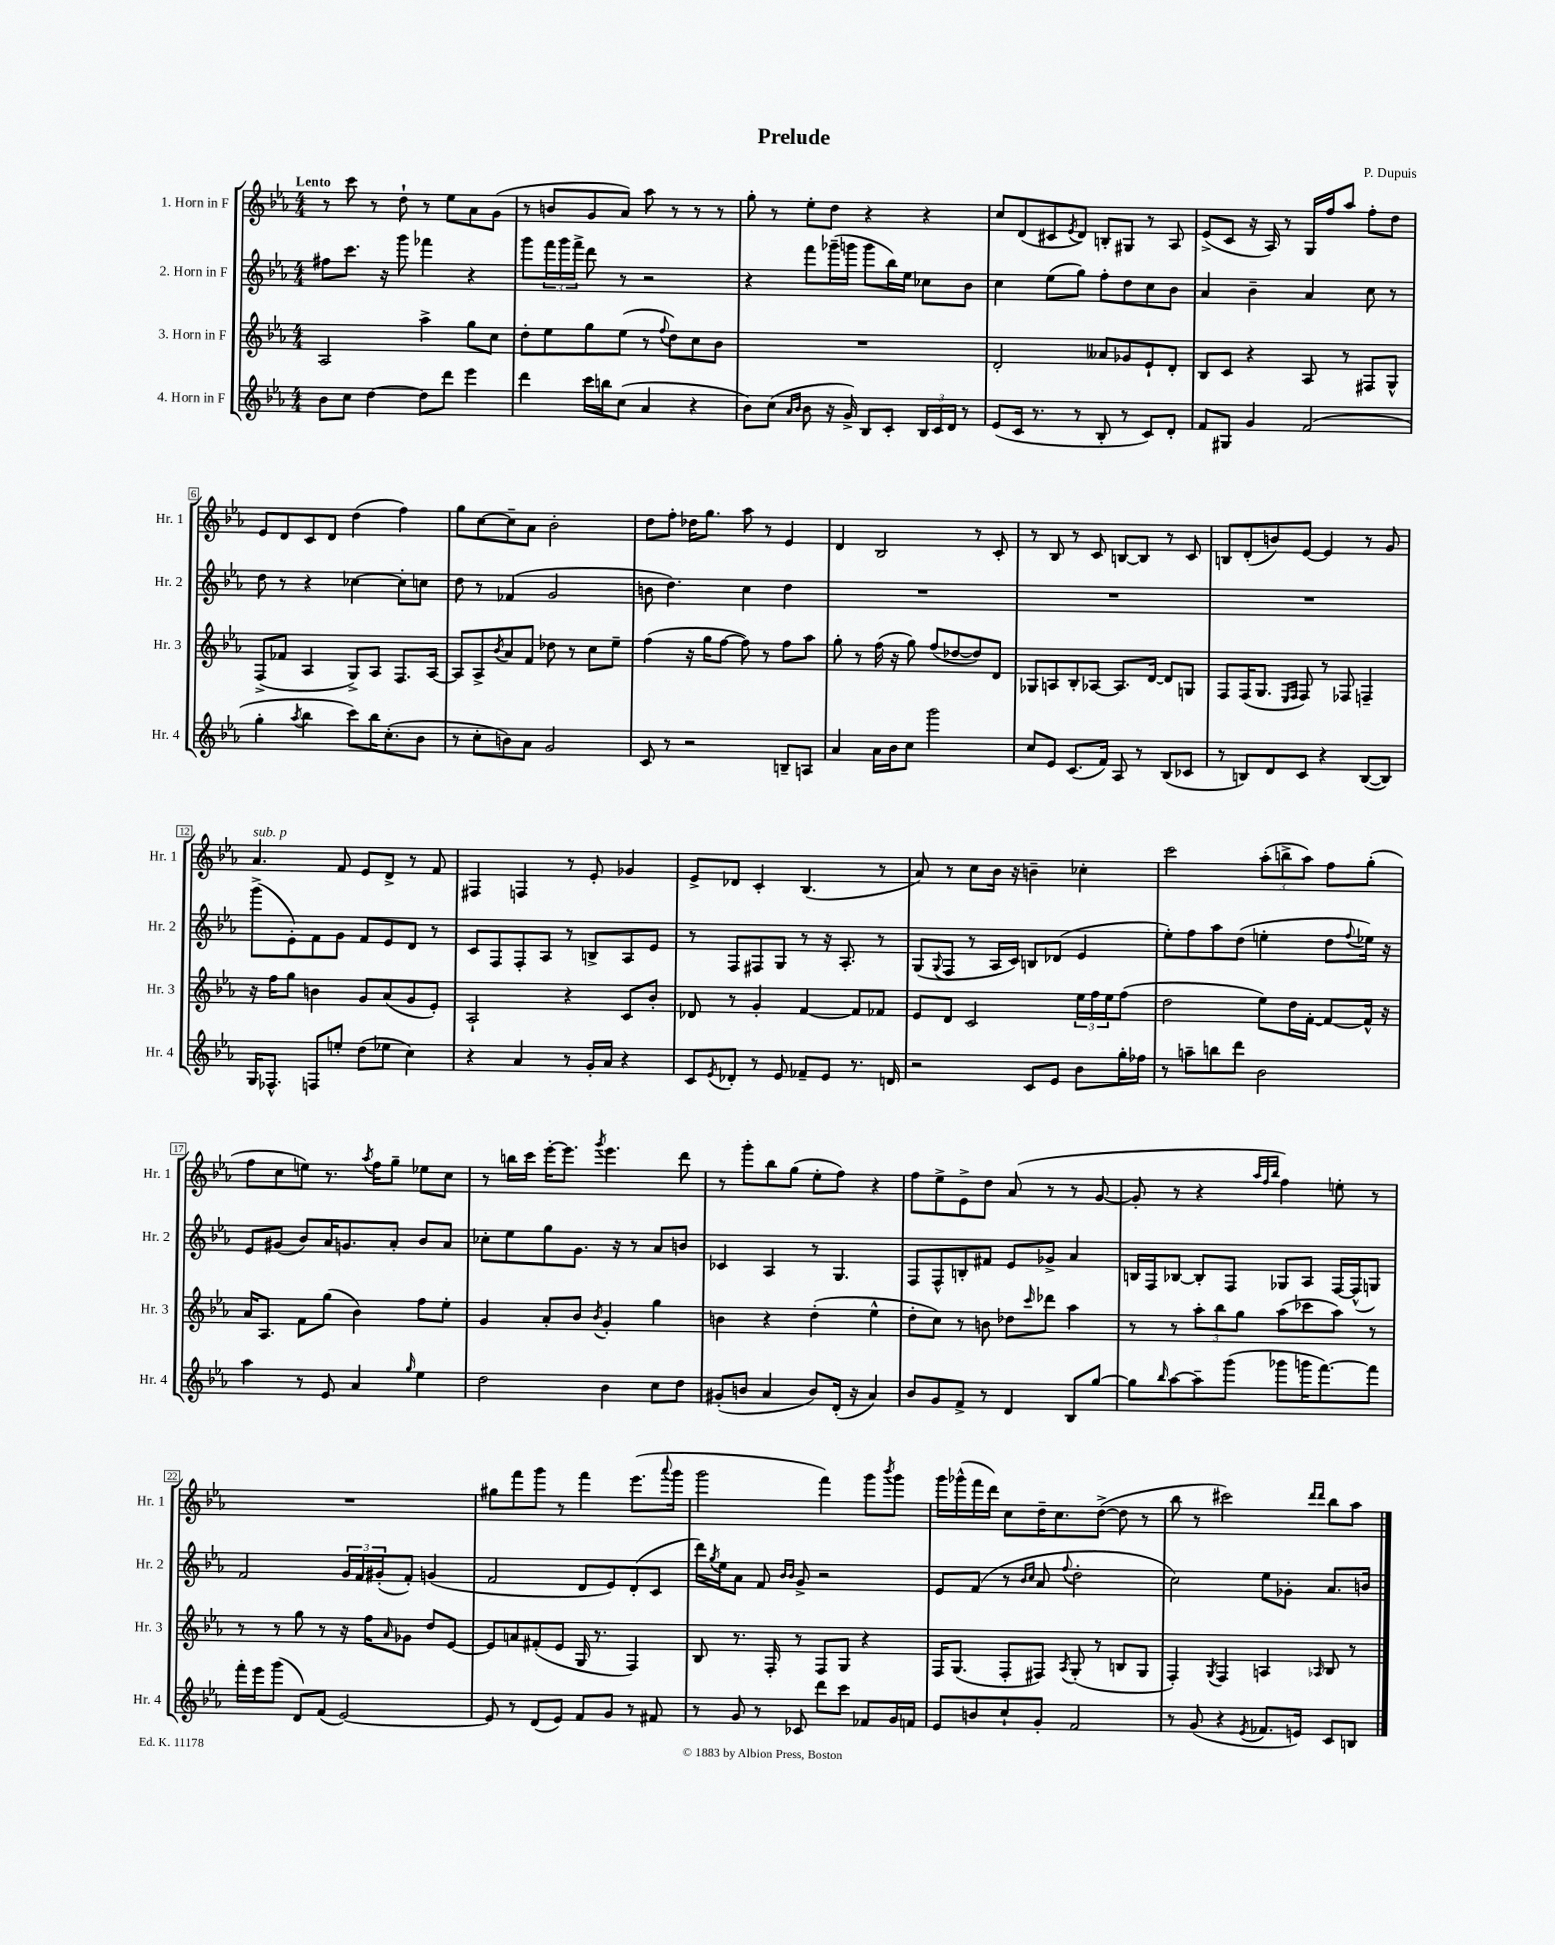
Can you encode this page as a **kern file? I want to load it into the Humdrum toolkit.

**kern	**kern	**kern	**kern
*staff4	*staff3	*staff2	*staff1
*clefG2	*clefG2	*clefG2	*clefG2
*k[b-e-a-]	*k[b-e-a-]	*k[b-e-a-]	*k[b-e-a-]
*M4/4	*M4/4	*M4/4	*M4/4
8b-\L	2A-/	8ff#\L	8r
8cc\J	.	8.ccc\J	8ccc\
[4dd\	.	.	8r
.	.	16r	.
.	.	8ggg\	8dd`\
8dd\]L	4aa-^\	4fff-\	8r
8ddd\J	.	.	8ee-\L
4eee-\	8gg\L	4r	8a-\
.	8cc\J	.	(8g\J
=	=	=	=
4ddd\	8dd'\L	8ggg\L	8r
.	8ee-\	24fff\L	8b/L
.	.	24ggg\	.
.	.	24fff^\JJ	.
16ccc\LL	8gg\	8ddd\	8g/
16bb\J	.	.	.
(8cc\J	(8ee-\J	8r	8a-/J)
4a-/	8r	2r	8aa-\
.	8qqff/	.	.
.	8dd\L)	.	8r
4r	8cc\	.	8r
.	8b-\J	.	8r
=	=	=	=
8b-\L)	1r	4r	8gg'\
(8cc\J	.	.	8r
16qqa-/LL	.	.	.
16qqb-/JJ	.	.	.
8b-\	.	8fff\L	8ee-'\L
16r	.	(16ggg-~\L	8dd\J
16g^/)	.	16ggg\JJ	.
8B-/L	.	8ggg\L	4r
8c'/J	.	16bb-\L)	.
.	.	16ee-\JJ	.
24B-/LL	.	8cc-\L	4r
24c/	.	.	.
24d/JJ	.	.	.
8r	.	8b-\J	.
=	=	=	=
(8e-/L	2d'/	4cc\	8cc/L
16c/Jk	.	.	(8d/
8.r	.	.	.
.	.	(8ee-\L	8c#/
.	.	.	8qe-/
8r	.	8gg\J)	8d/J)
8B-'/	8a--/L	8ff'\L	8B'/L
8r	8g-/	8dd\	8G#/J
8c/L)	8e-`/	8cc\	8r
8d'/J	8d'/J	8b-\J	8A-/
=	=	=	=
8f/L	8B-/L	4a-/	(8e-^/L
8G#/J	8c/J	.	8c/J
4g/	4r	4b-~\	16r
.	.	.	16A-/)
.	.	.	8r
(2f/	8A-/	4a-/	16G/LL
.	.	.	16ff/J
.	8r	.	8aa-/J
.	8F#/L	8cc\	8ff'\L
.	8G^^/J	8r	8dd\J
=	=	=	=
4gg'\	(8F^/L	8dd\	8e-/L
.	8f-/J	8r	8d/
8qaa-/	.	.	.
4bb-\	4A-/	4r	8c/
.	.	.	8d/J
8ccc\L)	8G^/L)	[4cc-\	(4dd\
16bb-\K	8A-/J	.	.
(8.cc'\	.	.	.
.	8.F/L	8cc-'\]L	4ff\)
8b-\J	.	8cc\J	.
.	[16A-/Jk	.	.
=	=	=	=
8r	8A-/]L	8dd\	8gg\L
8cc'\L	8A-^/	8r	[8cc\
.	8qb-/	.	.
8b\)	8a-/	(4f-/	8cc~\]
8a-\J	8f/J	.	8a-\J
2g/	8dd-\	2g/	2b-'\
.	8r	.	.
.	8cc\L	.	.
.	8ee-~\J	.	.
=	=	=	=
8c/	(4ff\	8b\	8dd\L
8r	.	4.dd\)	8ff'\J
2r	16r	.	16dd-\LK
.	16gg\LK	.	8.gg\J
.	[8ff\J	.	.
.	8ff\])	4cc\	8aa-\
.	8r	.	8r
8B~/L	8ff\L	4dd\	4e-/
8A/J	8aa-\J	.	.
=	=	=	=
4a-/	8gg'\	1r	4d/
.	8r	.	.
16a-\LL	(16ff\	.	2B-/
16b-\J	16r	.	.
8cc\J	8gg\)	.	.
2ggg\	(8ff/L	.	.
.	[8dd-/	.	.
.	8dd-/])	.	8r
.	8d/J	.	8c'/
=	=	=	=
8cc/L	8G-/L	1r	8r
8e-/J	8A/	.	8B-/
(8.c/L	8B-'/	.	8r
.	[8A-/J	.	8c/
16f/Jk)	.	.	.
8A-/	8.A-/]L	.	[8B/L
8r	.	.	8B/]J
.	[16d/Jk	.	.
(8B-/L	8d/]L	.	8r
8c-/J	8G/J	.	8c/
=	=	=	=
8r	8F/L	1r	8B/L
8B/L)	(16F/K	.	(8d'/
.	8.G/J	.	.
8d/	.	.	8b/)
.	16qqE-/LL	.	.
.	16qqF/JJ	.	.
8c/J	8F/)	.	[8e-/J
4r	8r	.	4e-/]
.	8F-/	.	.
([8B/L	4F~/	.	8r
8B/]J)	.	.	8g/
=	=	=	=
16G/LK	16r	(8ggg^\L	4.a-/
8.F-^^/J	16ff\LK	.	.
.	8gg\J	8e-'\)	.
8F/L	4b\	8f\	.
8ee'/J	.	8g\J	8f/
(8dd\L	8g/L	8f/L	8e-/L
8ee-\J	(8a-/	8e-/	8d^/J
4cc\)	8g/	8d/J	8r
.	8e-'/J)	8r	8f/
=	=	=	=
4r	2A-`/	8c/L	4F#/
.	.	8F/	.
4a-/	.	8F'/	4F/
.	.	8A-/J	.
8r	4r	8r	8r
16g'/LL	.	8B^/L	8e-'/
16a-/JJ	.	.	.
4r	8c/L	8A-/	4g-/
.	8b-'/J	8e-/J	.
=	=	=	=
8c/L	8d-/	8r	8e-^/L
8qe-/	.	.	.
8d-'/J	8r	8F/L	8d-/J
8r	4g'/	8F#/	4c'/
8e-/	.	8G/J	.
8f-~/L	[4f/	8r	(4.B-/
8e-/J	.	16r	.
.	.	8.A-'/	.
8.r	8f/]L	.	.
.	8f-/J	8r	8r
16d/	.	.	.
=	=	=	=
2r	8e-/L	(8G/L	8a-/)
.	.	8qqG/	.
.	8d/J	8F/J	8r
.	2c/	8r	8cc\L
.	.	16A-/LL	16b-\Jk
.	.	16c/JJ)	16r
8c/L	.	8B/L	4b~\
8e-/J	.	(8d-/J	.
8b-\L	24ee-\LL	4e-/	4cc-'\
.	24ff\	.	.
.	24ee-\J	.	.
16gg'\L	(8ff\J	.	.
16ff-\JJ	.	.	.
=	=	=	=
8r	2dd\	8ee-'\L)	2ccc\
8aa~\L	.	8ff\	.
8bb\	.	8aa-\	.
8ddd\J	.	(8dd\J	.
2b-\	8ee-\L)	4ee'\	(12aa-'\L
.	.	.	12bb^\
.	16dd\L	.	.
.	.	.	12aa-\J)
.	[16f'\JJ	.	.
.	8f/_L	8dd\L	8ff\L
.	.	8qqff/	.
.	16f^^/]Jk	16ee-\Jk)	(8gg'\J
.	16r	16r	.
=	=	=	=
4aa-\	16a-/LK	8e-/L	8ff\L
.	8.A-/J	.	.
.	.	(8g#/J	8cc\
8r	8f\L	8b-/L)	8ee\J)
8e-/	(8gg\J	16a-/K	8.r
.	.	8.g/	.
4a-/	4b-\)	.	.
.	.	.	8qaa-/
.	.	.	16ff\LK
.	.	8a-'/J	8gg~\J
16qqgg/	.	.	.
4ee-\	8ff\L	8b-/L	8ee-\L
.	8ee-'\J	8a-/J	8cc\J
=	=	=	=
2dd\	4g/	8cc-'\L	8r
.	.	8ee-\	16bb\LL
.	.	.	16ccc\JJ
.	8a-'/L	8gg\	[16eee-'\LK
.	.	.	8.eee-\]J
.	8b-/J	8.g\J	.
.	8qb-/	.	8qggg/
4b-\	4g'/	.	4.eee-\
.	.	16r	.
.	.	8r	.
8cc\L	4gg\	8a-/L	.
8dd\J	.	8b/J	8ddd\
=	=	=	=
(8g#'/L	4b\	4c-/	8r
8b/J	.	.	8ggg'\L
4a-/	4r	4A-/	8bb-\
.	.	.	(8gg\J
8b/L)	(4dd'\	8r	8ee-'\L
(16d'/Jk	.	4.G/	8ff\J)
16r	.	.	.
4a-/)	4ee-^^\	.	4r
=	=	=	=
8b-/L	8dd'\L	8F/L	8ff\L
8g/	8cc\J)	8F^^/	8ee-^\
8f^/J	8r	8B'/	8e-^\
8r	8b\	8f#/J	8dd\J
4d/	8dd-\L	8e-/L	(8a-/
.	16qqccc/	.	.
.	8ddd-\J	8g-^/J	8r
8B-/L	4aa-\	4a-/	8r
[8gg/J	.	.	[8g/
=	=	=	=
8gg\]L	8r	16B/LL	8g'/]
.	.	16F/J	.
16qqbb-/	.	.	.
[8aa-\	8r	[8B-/J	8r
8aa-~\]	12aa-'\L	8B-'/]L	4r
.	12bb-\	.	.
(8ggg\J	.	8F/J	.
.	12gg\J	.	.
.	.	.	32qqaa-/LLL
.	.	.	32qqff/
.	.	.	32qqbb-/JJJ
8ggg-\L	(8aa-\L	8G-/L	4ff\)
16ggg\K	8ccc-\	8A-/J	.
[8.fff\)	.	.	.
.	8aa-\J)	[16F/LL	8ee'\
.	.	(16F^^/]J	.
8fff\]J	8r	8G/J)	8r
=	=	=	=
16fff'\LL	8r	2f/	1r
16eee-\J	.	.	.
(8ggg\J	8r	.	.
8d/L)	8gg\	.	.
(8f/J	8r	.	.
[2e-/)	16r	24g/LL	.
.	.	24f/	.
.	16ff\LK	.	.
.	.	(24g#'/J	.
.	16qqa-/	.	.
.	8g-\J	8f'/J)	.
.	8dd/L	(4g/	.
.	[8e-/J	.	.
=	=	=	=
8e-/]	8e-/]L	2f/	8gg#\L
8r	8a/	.	8fff\
(8d/L	(8f#'/	.	8ggg\J
8e-/J)	8e-/J	.	8r
8f/L	16G/	8d/L	4fff\
.	8.r	.	.
8g/J	.	8e-/)	.
8r	4F/)	(8d'/	(8.eee-\L
8f#/	.	8c/J	.
.	.	.	8qqaaa-/
.	.	.	16ggg\Jk
=	=	=	=
8r	8B-/	16ddd\LL)	2ggg\
.	.	8qgg/	.
.	.	16ee-\J	.
8g/	8.r	8a-\J	.
8r	.	8f/	.
.	16F'/	.	.
.	.	16qqb-/LL	.
.	.	16qqb-/JJ	.
8c-/	8r	8g^/	.
8ddd\L	8F/L	2r	4fff\)
8ccc\J	8G/J	.	.
8f-/L	4r	.	8ggg\L
.	.	.	8qbbb-/
16g/L	.	.	8ggg\J
16f/JJ	.	.	.
=	=	=	=
8e-/L	16F/LK	8e-/L	16ggg\LL
.	(8.G/J	.	(16ggg-^^\
8b/	.	(8f/J	16fff\
.	.	.	16ddd\JJ)
8cc`/	8F'/L	8r	8cc\L
.	.	16qqb-/LL	.
.	.	16qqcc/JJ	.
8g'/J	8F#/J)	8a-/	16dd~\K
.	.	.	8.cc\
.	8qA-/	8qqff/	.
2f/	(8G'/	2dd'\	.
.	8r	.	([8dd^\J
.	8B/L	.	8dd\]
.	8G/J	.	8r
=	=	=	=
8r	4F'/)	2cc\)	8bb-\
(8g/	.	.	8r
.	8qG/	.	.
4r	4F/	.	2ccc#\)
8qe-/	.	.	.
8.f-/L	4A/	8ee-\L	.
.	.	8g-'\J	.
16e/Jk)	.	.	.
.	.	.	16qqddd/LL
.	16qqA-/	.	16qqddd/JJ
8c/L	8B-/	8.a-/L	8bb-\L
8B/J	8r	.	8aa-\J
.	.	16b/Jk	.
==	==	==	==
*-	*-	*-	*-
